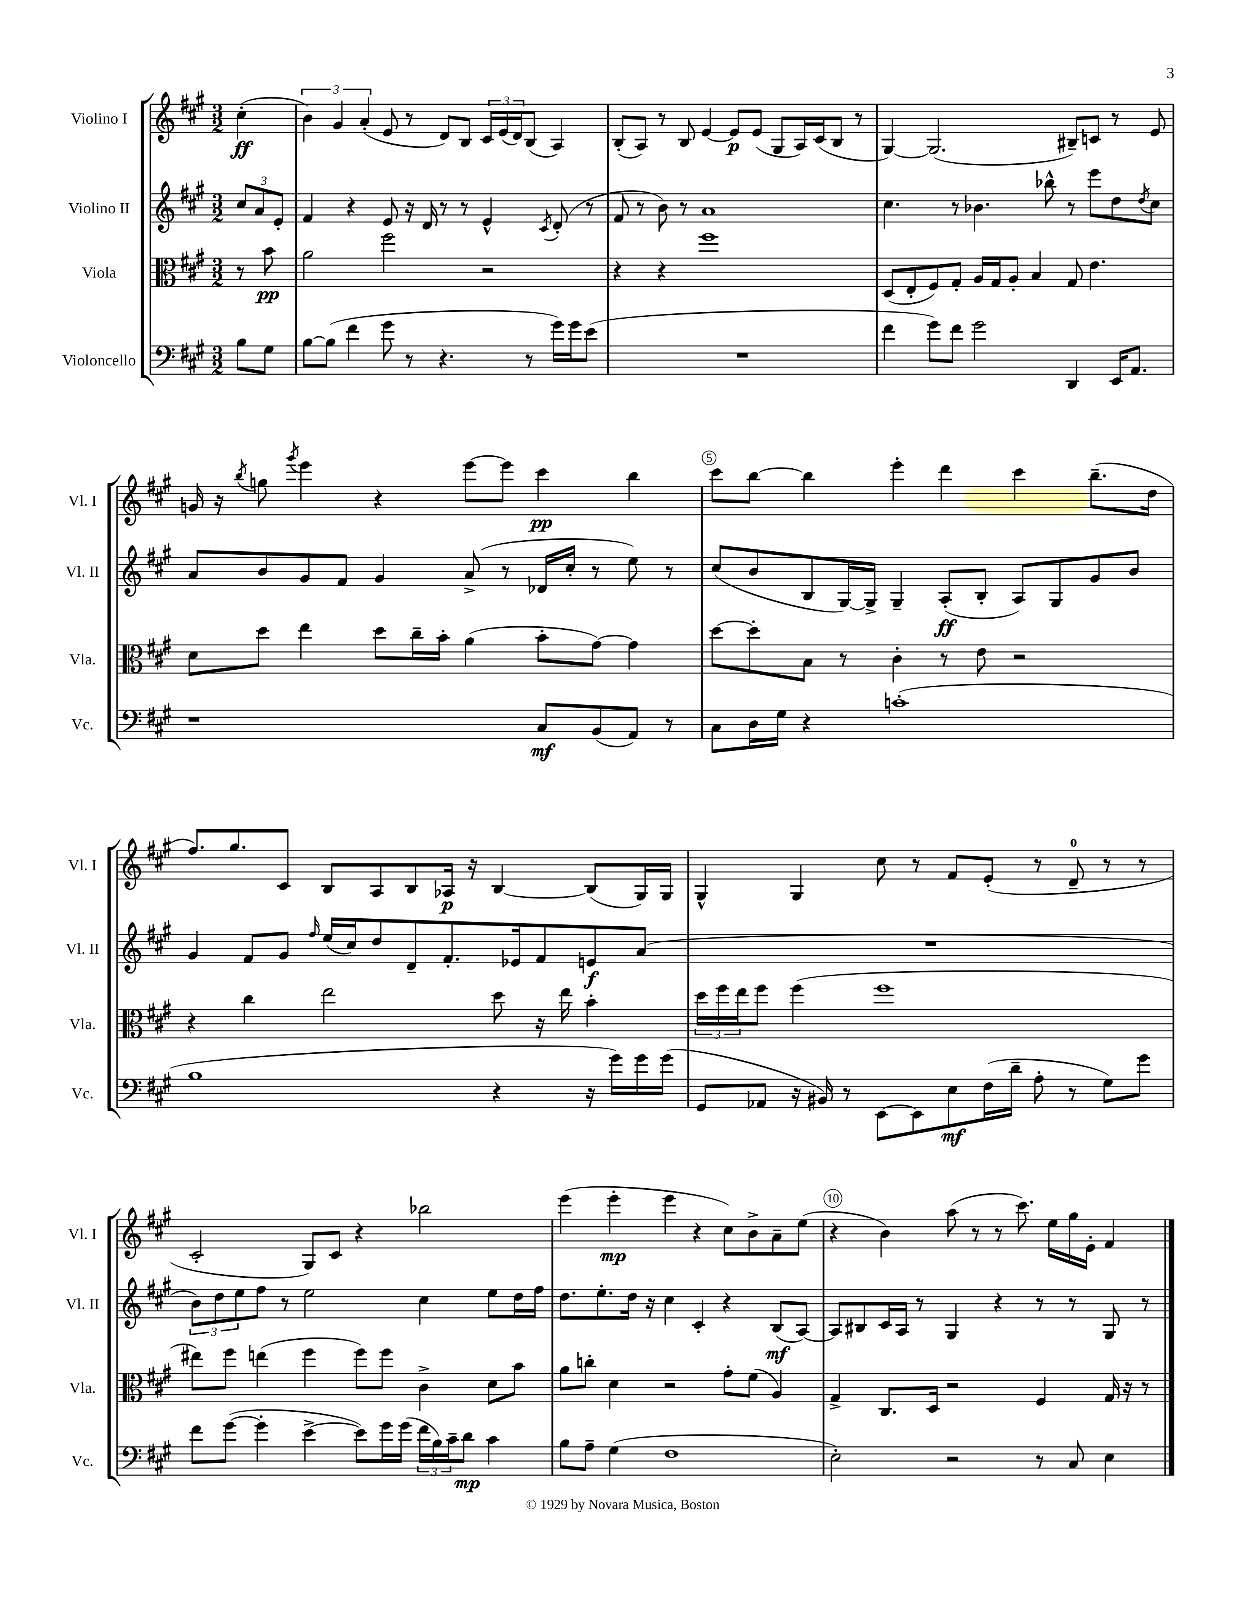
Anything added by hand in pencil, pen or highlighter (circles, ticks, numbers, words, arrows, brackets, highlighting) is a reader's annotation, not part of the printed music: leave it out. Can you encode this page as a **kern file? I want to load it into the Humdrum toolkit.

**kern	**kern	**kern	**kern
*staff4	*staff3	*staff2	*staff1
*clefF4	*clefC3	*clefG2	*clefG2
*k[f#c#g#]	*k[f#c#g#]	*k[f#c#g#]	*k[f#c#g#]
*M3/2	*M3/2	*M3/2	*M3/2
8B\L	8r	12cc#/L	(4cc#'\
.	.	12a/	.
8G#\J	8b\	.	.
.	.	12e'/J	.
=	=	=	=
[8B\L	2a\	4f#/	6b\)
(8B\]J	.	.	.
.	.	.	6g#/
4f#\	.	4r	.
.	.	.	(6a'/
8g#\	2ff#\	8e/	8e/
8r	.	16r	8r
.	.	16d/	.
4.r	.	8r	8d/L)
.	.	8r	8B/J
.	2r	4e^^/	24c#/LL
.	.	.	(24e/
.	.	.	24d/J)
8r	.	.	(8B/J
.	.	8qc#/	.
16g#\LL)	.	(8d'/	4A/)
16g#\J	.	.	.
(8e\J	.	8r	.
=	=	=	=
1.r	4r	8f#/	(8B'/L
.	.	8r	8A/J)
.	4r	8b\)	8r
.	.	8r	8B/
.	1ff#	1a	[4e/
.	.	.	8e/]L
.	.	.	(8e/J
.	.	.	8G#/L
.	.	.	16A/L)
.	.	.	(16c#/J
.	.	.	8B/J
.	.	.	8r
=	=	=	=
4f#\	(8D/L	4.cc#\	[4G#/)
.	8E'/	.	.
8g#\L)	8F#/)	.	(2.G#/]
8f#\J	8G#'/J	8r	.
2g#\	16A/LL	4.b-\	.
.	16G#/J	.	.
.	8A'/J	.	.
.	4B/	.	.
.	.	8bb-^^\	.
4DD/	8G#/	8r	8B#~/L)
.	4.e\	8eee\L	8c/J
16EE/LK	.	8dd\	8r
8.AA/J	.	.	.
.	.	8qdd/	.
.	.	8cc#\J	8e/
=	=	=	=
1r	8d\L	8a/L	16g/
.	.	.	16r
.	.	.	8qbb/
.	8dd\J	8b/	8gg\
.	.	.	8qggg#/
.	4ee\	8g#/	4eee\
.	.	8f#/J	.
.	8dd\L	4g#/	4r
.	16cc#~\L	.	.
.	16b'\JJ	.	.
.	(4a\	(8a^/	[8eee\L
.	.	8r	8eee\]J
8C#/L	8b'\L	16d-/LL	4ccc#\
.	.	16cc#'/JJ	.
(8BB/	[8g#\J)	8r	.
8AA/J)	4g#\]	8ee\)	4bb\
8r	.	8r	.
=	=	=	=
8C#\L	[8dd\L	(8cc#/L	8ccc#\L
16D\L	8dd'\]	8b/	[8bb\J
16G#\JJ	.	.	.
4r	8B\J	8B/	4bb\]
.	8r	[16G#/L)	.
.	.	16G#^/]JJ	.
(1c'	4c#'\	4G#~/	4eee'\
.	8r	(8A'/L	4ddd\
.	8e\	8B'/J	.
.	2r	8A/L)	4ccc#\
.	.	8G#/	.
.	.	8g#/	(8.bb~\L
.	.	8b/J	.
.	.	.	16dd\Jk
=	=	=	=
1B	4r	4g#/	8.ff#/L)
.	.	.	8.gg#/
.	4cc#\	8f#/L	.
.	.	8g#/J	8c#/J
.	.	16qqff#/	.
.	2ee\	(16ee/LL	8B/L
.	.	16cc#/J)	.
.	.	8dd/	8A/
.	.	8d~/	8B/
.	.	8.f#'/	16A-/Jk
.	.	.	16r
4r	8dd\	.	[4B/
.	.	16e-/k	.
.	16r	8f#/	.
.	16ee\	.	.
16r	4b'\	8e/	(8B/]L
16g#\LL)	.	.	.
16g#\	.	(8a/J	16G#/L)
(16g#\JJ	.	.	16G#/JJ
=	=	=	=
8GG#/L	24dd\LL	1.r	4G#^^/
.	24ff#\	.	.
.	24ee\J	.	.
8AA-/J	8ff#\J	.	.
16r	(4ff#\	.	4G#/
16BB#/)	.	.	.
8r	.	.	.
[8EE\L	1ff#	.	8cc#\
8EE\]	.	.	8r
8E\	.	.	8f#/L
(16F#\L	.	.	(8e'/J
16d~\JJ	.	.	.
8A'\	.	.	8r
8r	.	.	8d~/
8G#\L)	.	.	8r
8g#\J	.	.	8r
=	=	=	=
8f#\L	8ee#\L)	12b\L)	2c#'/
.	.	12dd\	.
([8g#\J	8ff#\J	.	.
.	.	12ee\	.
4g#'\]	(4ee\	8ff#\J	.
.	.	8r	.
[4e^\	4ff#\	2ee\	8G#/L)
.	.	.	8c#/J
8e\]L)	8ff#\L)	.	4r
16g#\L	8ff#\J	.	.
(16g#\JJ	.	.	.
24f#\LL	4c#^\	4cc#\	2bb-\
24B\)	.	.	.
24c#~\J	.	.	.
8d\J	.	.	.
4c#\	8d\L	8ee\L	.
.	8b\J	16dd\L	.
.	.	16ff#\JJ	.
=	=	=	=
8B\L	8a\L	8.dd\L	(4eee\
8A~\J	8cc'\J	.	.
.	.	8.ee'\	.
(4G#\	4d\	.	4eee'\
.	.	16dd\Jk	.
.	.	16r	.
1F#	2r	4cc#\	4eee\
.	.	4c#'/	4r
.	8g#'\L	4r	8cc#\L)
.	(8f#\J	.	8b^\
.	4A/)	(8B/L	8a~\
.	.	[8A/J)	(8ee\J
=	=	=	=
2E'\)	4G#^/	8A/]L	4r
.	.	8B#/	.
.	8.C#/L	16c#/L	4b\)
.	.	16A/JJ	.
.	.	8r	.
.	16D/Jk	.	.
2r	2r	4G#/	(8aa\
.	.	.	8r
.	.	4r	8r
.	.	.	8.ccc#\)
8r	4F#/	8r	.
.	.	.	16ee\LL
8C#/	.	8r	16gg#\
.	.	.	16e'\JJ
4E\	16G#/	8G#/	4f#/
.	16r	.	.
.	8r	8r	.
==	==	==	==
*-	*-	*-	*-
